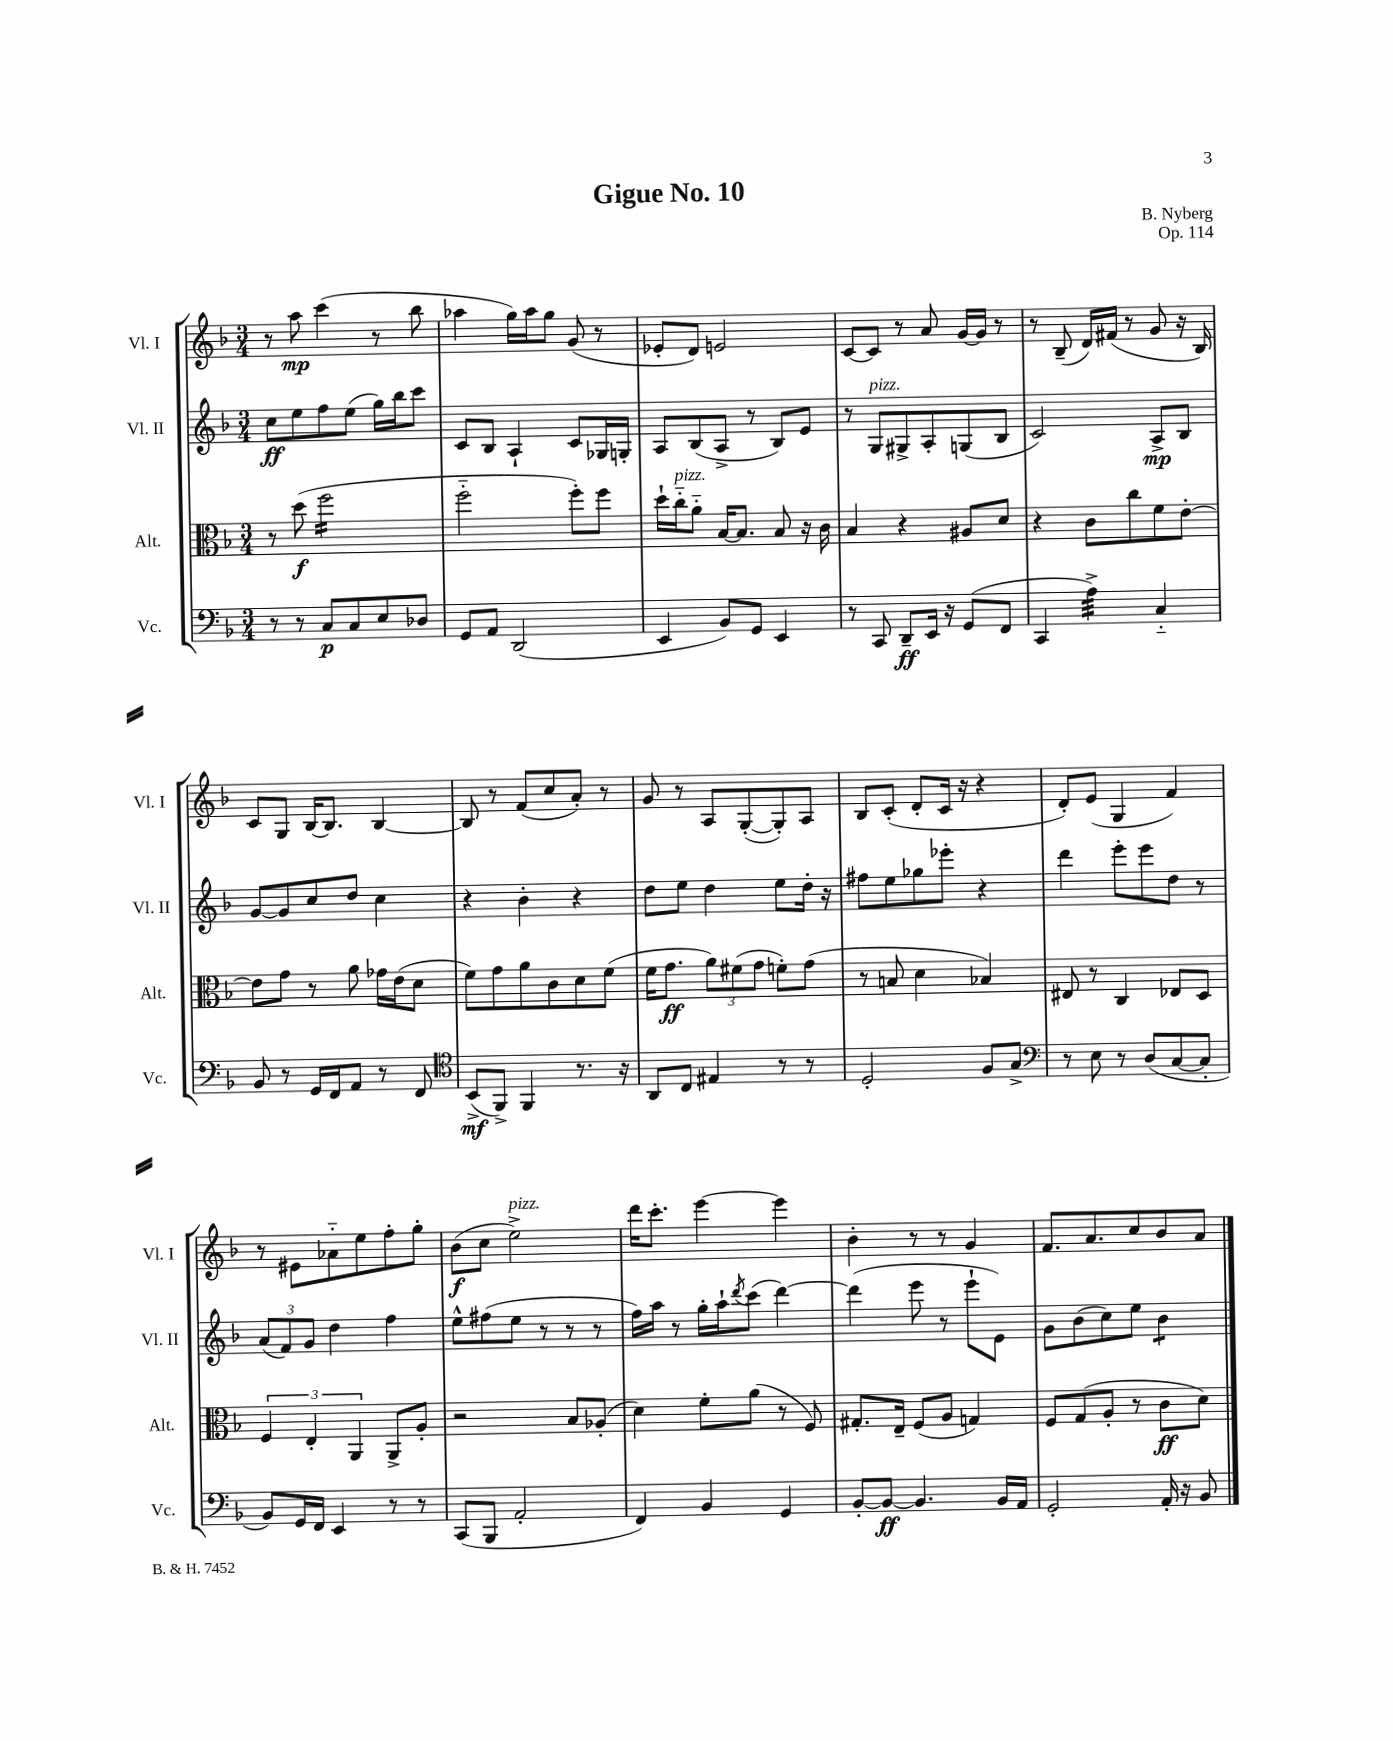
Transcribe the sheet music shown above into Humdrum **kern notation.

**kern	**kern	**kern	**kern
*staff4	*staff3	*staff2	*staff1
*clefF4	*clefC3	*clefG2	*clefG2
*k[b-]	*k[b-]	*k[b-]	*k[b-]
*M3/4	*M3/4	*M3/4	*M3/4
8r	8r	8cc	8r
8r	(8dd	8ee	8aa
8C	2ff	8ff	(4ccc
8C	.	(8ee	.
8E	.	16gg)	8r
.	.	16bb-	.
8D-	.	8ccc	8bb-
=	=	=	=
8GG	2ff'~	8c	4aa-
8AA	.	8B-	.
(2DD	.	4A`	16gg)
.	.	.	16aa-
.	.	.	8gg
.	8ff')	8c	(8g
.	8ff	16G-	8r
.	.	16G'	.
=	=	=	=
4EE	16dd`	8A	8e-'
.	16cc'~	.	.
.	8a'~	(8B-	8d)
8BB-)	[16B-	8A^	2e
.	8.B-]	.	.
8GG	.	8r	.
4EE	8B-	8B-)	.
.	16r	8e	.
.	16c	.	.
=	=	=	=
8r	4B-	8r	[8c
8CC	.	8G	8c]
8DD~	4r	8G#^	8r
16EE	.	8A'	8a
16r	.	.	.
(8GG	8A#	(8G	[16g
.	.	.	16g]
8FF	8d	8B-	8r
=	=	=	=
4CC	4r	2c)	8r
.	.	.	(8B-~
4A^)	8c	.	16d)
.	.	.	(16f#
.	8cc	.	8r
4C'~	8f	8A^	8g
.	[8e'	8B-	16r
.	.	.	16B-)
=	=	=	=
8BB-	8e]	[8g	8c
8r	8g	8g]	8G
16GG	8r	8cc	[16B-
16FF	.	.	8.B-]
8AA	8a	8dd	.
8r	16g-	4cc	[4B-
.	(16e	.	.
8FF	8d	.	.
=	=	=	=
*clefC4	*	*	*
(8BB-^	8f)	4r	8B-]
8FF^)	8g	.	8r
4FF	8a	4b-'	(8f
.	8c	.	8cc
8.r	8d	4r	8a')
.	(8f	.	8r
16r	.	.	.
=	=	=	=
8AA	16f	8dd	8g
.	8.g	.	.
8C	.	8ee	8r
4E#	12a)	4dd	8A
.	(12f#	.	.
.	.	.	([8G'
.	12g	.	.
8r	8f')	8ee	8G'])
8r	(8g	16dd'	8A
.	.	16r	.
=	=	=	=
2D'	8r	8ff#	8B-
.	8B	8ee	(8c'
.	4d	8gg-	8d'
.	.	8eee-'	16c
.	.	.	16r
8F	4B-)	4r	4r
8G^	.	.	.
=	=	=	=
*clefF4	*	*	*
8r	8E#	4ddd	8d')
8E	8r	.	(8e
8r	4C	8eee'	4G
(8D	.	8eee	.
[8C	8E-	8dd	4f)
8C']	8D	8r	.
=	=	=	=
8BB-)	6F	(12a	8r
.	.	12f)	.
16GG	.	.	8e#
.	6E'	12g	.
16FF	.	.	.
4EE	.	4dd	8a-'~
.	6AA	.	.
.	.	.	8ee
8r	8AA^	4ff	8ff'
8r	8A'	.	8gg'
=	=	=	=
(8CC	2r	8ee^^	(8b-
8BBB-	.	(8ff#	8cc
2AA'	.	8ee	2ee^)
.	.	8r	.
.	8B-	8r	.
.	(8A-'	8r	.
=	=	=	=
4FF)	4d)	16ff)	16ddd
.	.	16aa	8.ccc'
.	.	8r	.
4BB-	8f'	16gg'	[4eee
.	.	16aa`	.
.	.	8qddd	.
.	(8a	(8ccc	.
4GG	8r	[4ddd)	4eee]
.	8F)	.	.
=	=	=	=
[8BB-'	8.G#'	(4ddd]	4b-'
8BB-_	.	.	.
.	16E~	.	.
4.BB-]	(8F	8eee	8r
.	8A	8r	8r
.	4G)	8eee`	4g
16BB-	.	8e)	.
16AA	.	.	.
=	=	=	=
2GG'	8F	8g	8.f
.	(8G	(8b-	.
.	.	.	8.a
.	8A'	8cc)	.
.	8r	8ee	8cc
16AA'	8c	4b-	8b-
16r	.	.	.
8BB-	8d)	.	8a
==	==	==	==
*-	*-	*-	*-
